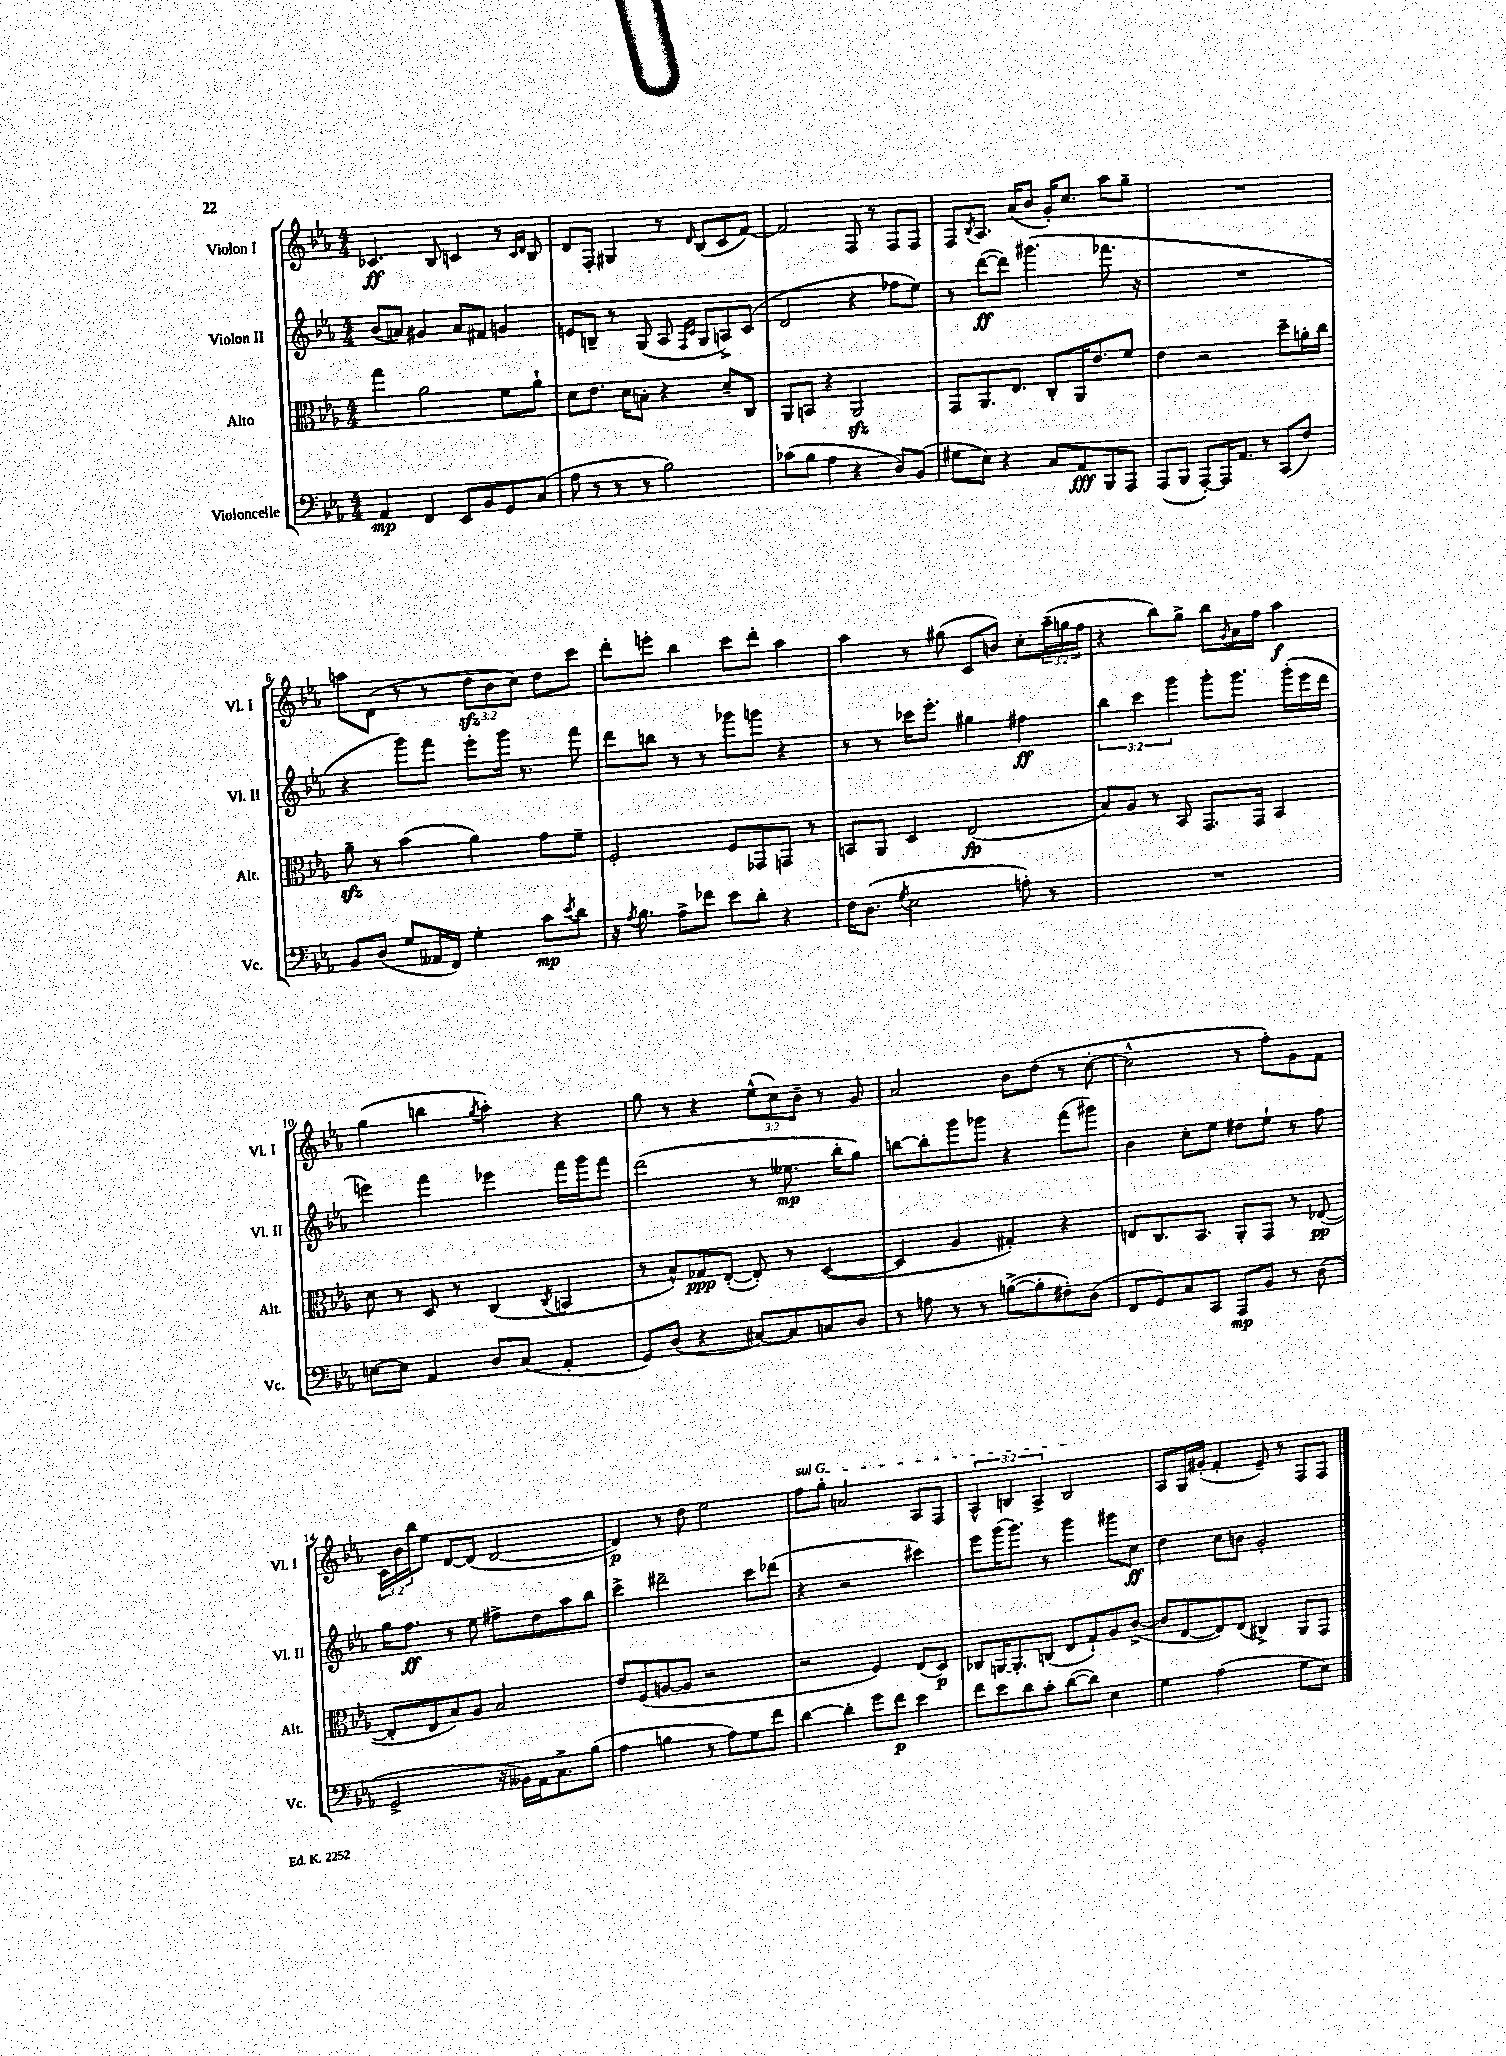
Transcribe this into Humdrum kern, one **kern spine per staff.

**kern	**dynam	**kern	**dynam	**kern	**dynam	**kern	**dynam
*part4	*part4	*part3	*part3	*part2	*part2	*part1	*part1
*staff4	*staff4	*staff3	*staff3	*staff2	*staff2	*staff1	*staff1
*I"Violoncelle	*	*I"Alto	*	*I"Violon II	*	*I"Violon I	*
*I'Vc.	*	*I'Alt.	*	*I'Vl. II	*	*I'Vl. I	*
*clefF4	*	*clefC3	*	*clefG2	*	*clefG2	*
*k[b-e-a-]	*	*k[b-e-a-]	*	*k[b-e-a-]	*	*k[b-e-a-]	*
*M4/4	*	*M4/4	*	*M4/4	*	*M4/4	*
=1	=1	=1	=1	=1	=1	=1	=1
4AA-/	mp	4gg\	.	(8b-/L	.	4.c-X/	ff
.	.	.	.	8an/J)	.	.	.
4FF/	.	2a-\	.	4g#X/	.	.	.
.	.	.	.	.	.	8B-/	.
8EE-/L	.	.	.	8a/L	.	4cn/	.
8BB-/	.	.	.	8f#X/J	.	.	.
8GG/	.	8f\L	.	4gn/	.	8r	.
.	.	.	.	.	.	16qqc/LL	.
.	.	.	.	.	.	16qqd/JJ	.
(8C/J	.	8a-`\J	.	.	.	8B-/	.
=2	=2	=2	=2	=2	=2	=2	=2
8A-\	.	8d\L	.	8en/L	.	8d/L	.
8r	.	8.e-\J	.	8Bn~/J	.	8F'/J	.
8r	.	.	.	8r	.	4G#X/	.
.	.	16d\KL	.	.	.	.	.
8r	.	8Bn'\J	.	(8G/	.	.	.
2B-\)	.	4r	.	8A-/	.	8r	.
.	.	.	.	16qqF/LL	.	.	.
.	.	.	.	16qqc/JJ	.	16qqd/	.
.	.	.	.	8G/L	.	(8B-/L	.
.	.	8d~/L	.	8An^/)	.	8c/	.
.	.	8C/J	.	(8c/J	.	[8f/J)	.
=3	=3	=3	=3	=3	=3	=3	=3
(8c-X\L	.	8AA-/L	.	2d/	.	2f/]	.
8B-\J	.	8BBn/J	.	.	.	.	.
4A-\	.	4r	.	.	.	.	.
4r	.	2AA-zz/	.	4r	.	8F/	.
.	.	.	.	.	.	8r	.
8D/L)	.	.	.	8ff-X\L	.	8F/L	.
(8BB-/J	.	.	.	8ee-\J)	.	8F/J	.
=4	=4	=4	=4	=4	=4	=4	=4
8G#X\L	.	8GG/L	.	8r	.	8F/L	.
.	.	.	.	.	.	8qB-/	.
8E-\J)	.	8.AA-/	.	([8ddd\L	ff	8.A-/J	.
4r	.	.	.	8ddd\J])	.	.	.
.	.	8.E-/J	.	.	.	(16a-/KL	.
.	.	.	.	(4.ggg#X\	.	8b-/J	.
8C/L	.	8C'/L	.	.	.	16g'/KL)	.
.	.	.	.	.	.	8.cc/J	.
8AA-/	fff	16AA-/K	.	.	.	.	.
.	.	8.e-/	.	.	.	.	.
8BBB-/	.	.	.	8.fff-X\	.	8aa-\L	.
8AAA-/J	.	8f/J	.	.	.	8gg~\J	.
.	.	.	.	16r	.	.	.
=5	=5	=5	=5	=5	=5	=5	=5
(8AAA-/L	.	4e-\	.	1r	.	1r	.
8BBB-/J	.	.	.	.	.	.	.
[8AAA-'/L)	.	2r	.	.	.	.	.
16AAA-/K]	.	.	.	.	.	.	.
8.AA-/J	.	.	.	.	.	.	.
8r	.	.	.	.	.	.	.
(8CC/L	.	8dd~\L	.	.	.	.	.
8F/J)	.	16an'\L	.	.	.	.	.
.	.	16cc\JJ	.	.	.	.	.
!!LO:LB:g=z
=6	=6	=6	=6	=6	=6	=6	=6
8BB-/L	.	8a-zz~\	.	4r	.	8aan\L	.
(8D/J	.	8r	.	.	.	(8d\J	.
8G/L	.	(4b-\	.	8ggg\L)	.	8r	.
16AA--X/L	.	.	.	8fff\J	.	8r	.
16FF/JJ)	.	.	.	.	.	.	.
4G'\	.	4a-\)	.	8eee-'\L	.	12ddzz\L	.
.	.	.	.	.	.	12b-\	.
.	.	.	.	16ggg\Jk	.	.	.
.	.	.	.	.	.	12cc\J)	.
.	.	.	.	8.r	.	.	.
8c\L	mp	8g\L	.	.	.	8dd\L	.
8qe-/	.	.	.	.	.	.	.
8d\J	.	8f~\J	.	8fff\	.	8ccc\J	.
=7	=7	=7	=7	=7	=7	=7	=7
16r	.	2F'/	.	8ddd\L	.	8ddd'\L	.
8qA-/	.	.	.	.	.	.	.
8.B-\	.	.	.	.	.	.	.
.	.	.	.	8bbn\J	.	8eeen'\J	.
8A-^\L	.	.	.	8r	.	4bb-\	.
8f-X\J	.	.	.	8r	.	.	.
8e-\L	.	8F/L	.	8ggg-X\L	.	8ccc\L	.
8d'\J	.	8GG-X/	.	8gggn\J	.	8ddd'\J	.
4r	.	8GGn/J	.	4r	.	4aa-\	.
.	.	8r	.	.	.	.	.
=8	=8	=8	=8	=8	=8	=8	=8
16F\KL	.	8BBn/L	.	8r	.	4aa-\	.
(8.D\J	.	.	.	.	.	.	.
.	.	8AA-/J	.	8r	.	.	.
8qG/	.	.	.	.	.	.	.
2E-\	.	4D/	.	16ccc-X\KL	.	8r	.
.	.	.	.	8.eee-'\J	.	.	.
.	.	.	.	.	.	(8gg#X\	.
.	.	(2E-/	fp	4gg#X\	.	8c/L	.
.	.	.	.	.	.	8bn/J)	.
8An'\)	.	.	.	4ff#X\	ff	8cc'\L	.
8r	.	.	.	.	.	(24aa-~\L	.
.	.	.	.	.	.	24ggn\	.
.	.	.	.	.	.	24ff\JJ	.
=9	=9	=9	=9	=9	=9	=9	=9
1r	.	8B-/L)	.	6bb-\	.	4r	.
.	.	8A-/J	.	.	.	.	.
.	.	.	.	6ccc\	.	.	.
.	.	8r	.	.	.	8bb-\L)	.
.	.	.	.	6ggg\	.	.	.
.	.	8BB-/	.	.	.	8gg^\J	.
.	.	8.GG/L	.	8ggg'\L	.	8bb-\L	.
.	.	.	.	.	.	8qg/	.
.	.	.	.	8.ggg\J	.	16a-\L	.
.	.	16GG/Jk	.	.	.	16ff\JJ	.
.	.	4BB-/	.	.	.	4aa-\	f
.	.	.	.	(16ggg'\LL	.	.	.
.	.	.	.	16eee-\	.	.	.
.	.	.	.	16ddd\JJ	.	.	.
!!LO:LB:g=z
=10	=10	=10	=10	=10	=10	=10	=10
[8En\L	.	8d\	.	4eeen\)	.	(4gg\	.
8E\J]	.	8r	.	.	.	.	.
4AA-/	.	8D/	.	4fff\	.	4bbn\	.
.	.	8r	.	.	.	.	.
.	.	.	.	.	.	8qgg/	.
8D/L	.	(4C/	.	4eee-X\	.	4aa-'\)	.
(8C/J	.	.	.	.	.	.	.
.	.	8qC/	.	.	.	.	.
4AA-'/	.	4BBn/	.	16fff\LL	.	4r	.
.	.	.	.	16ggg\J	.	.	.
.	.	.	.	8fff\J	.	.	.
=11	=11	=11	=11	=11	=11	=11	=11
8GG/L)	.	8r	.	(2ddd\	.	8gg\	.
(8D/J	.	8B-^^/L)	.	.	.	8r	.
4r	.	8G-X/	ppp	.	.	4r	.
.	.	([8E-'/J	.	.	.	.	.
[8C#X/L)	.	8E-'/])	.	8r	.	(12ee-^^\L	.
.	.	.	.	.	.	12cc\)	.
8C#/]	.	8r	.	8.ee--X\	mp	.	.
.	.	.	.	.	.	12b-~\J	.
8Cn/	.	([4D/	.	.	.	8r	.
.	.	.	.	16bb-'\KL	.	.	.
8D/J	.	.	.	8gg\J)	.	8g/	.
=12	=12	=12	=12	=12	=12	=12	=12
8r	.	4D/]	.	[8bbn\L	.	2a-/	.
8An\	.	.	.	8bb'\]	.	.	.
8r	.	4A-/	.	8ggg\	.	.	.
8r	.	.	.	8ggg-X\J	.	.	.
([8Bn^\L	.	4G#X'/)	.	4r	.	8b-\L	.
8B'\]	.	.	.	.	.	(8dd\J	.
8F#X'\)	.	4r	.	(8fff\L	.	8r	.
(8D\J	.	.	.	8ggg#X\J)	.	[8cc'\	.
=13	=13	=13	=13	=13	=13	=13	=13
8FF/L	.	8En/L	.	4b-\	.	2cc^^\]	.
8GG/)	.	8.C/	.	.	.	.	.
8C/	.	.	.	8cc'\L	.	.	.
.	.	8.BB-/J	.	.	.	.	.
8CC/J	.	.	.	8ee-\J	.	.	.
8AAA-/L	mp	8AA-'/L	.	8dd#X\L	.	8r	.
8BB-/J	.	8GG/J	.	8ee-`\J	.	8ff'\L)	.
8r	.	8r	.	8r	.	8g\	.
(8D\	.	([8E-X/	pp	8ff\	.	8f\J	.
!!LO:LB:g=z
=14	=14	=14	=14	=14	=14	=14	=14
2GG^/	.	8E-'/L]	.	16gg\KL	.	24c\LL	.
.	.	.	.	.	.	24b-\	.
.	.	.	.	8.ff\J	ff	.	.
.	.	.	.	.	.	24bb-\J	.
.	.	8E-/	.	.	.	8ee-\J	.
.	.	8B-/)	.	8r	.	[8d/L	.
.	.	8A-/J	.	8ee-\	.	(8d/J]	.
16r	.	2B-/	.	8ff#X^\L	.	[2d/	.
16BB--X\LL)	.	.	.	.	.	.	.
16AA-\J	.	.	.	8dd\	.	.	.
8.C^\	.	.	.	.	.	.	.
.	.	.	.	8aa-\	.	.	.
(8B-\J	.	.	.	8bb-\J	.	.	.
=15	=15	=15	=15	=15	=15	=15	=15
4A-\	.	8e-/L	.	4ccc^\	.	4d/])	p
.	.	(8F/	.	.	.	.	.
4Bn\	.	[8An/	.	2ddd#X~\	.	8r	.
.	.	8A/J]	.	.	.	8dd\	.
8r	.	2r	.	.	.	2ee-\	.
8A-\L)	.	.	.	.	.	.	.
8G\	.	.	.	8ccc\L	.	.	.
8f\J	.	.	.	(8ddd-X\J	.	.	.
=16	=16	=16	=16	=16	=16	=16	=16
!	!	!	!	!	!	!LO:TX:a:i:t=sul G	!
[4d\	.	2r	.	4r	.	8ff\L	.
.	.	.	.	.	.	8gg'\J	.
4d'\]	.	.	.	2r	.	2an/	.
8g\L	.	4F/)	.	.	.	.	.
8f\J	p	.	.	.	.	.	.
4e-\	.	(8E-/L	.	4ccc#X\)	.	8A-/L	.
.	.	8D/J)	p	.	.	8F/J	.
=17	=17	=17	=17	=17	=17	=17	=17
8f\L	.	8C-X/L	.	8eee-\L	.	6A-^^/	.
8e-\	.	[16AAn/K	.	(16ggg\K	.	.	.
.	.	.	.	.	.	6Bn/	.
.	.	8.AA'/]	.	8.ggg\J)	.	.	.
8d\	.	.	.	.	.	.	.
.	.	.	.	.	.	6A-^/	.
8c'\J	.	(8Cn/J	.	8r	.	.	.
([8d\L	.	8E-/L	.	4ggg\	.	2B/	.
8d\J])	.	8G`/)	.	.	.	.	.
4E-\	.	8A-/	.	8ggg#X\L	.	.	.
.	.	([8c^/J	.	8cc\J	ff	.	.
=18	=18	=18	=18	=18	=18	=18	=18
4G\	.	8c/L]	.	4dd\	.	8A-/L	.
.	.	[8E-/	.	.	.	16G/L	.
.	.	.	.	.	.	(16g#X'/JJ	.
(2A-\	.	8E-/])	.	8cc\L	.	4f'/	.
.	.	(8E-/J	.	8bn\J	.	.	.
.	.	4C#X^/)	.	2g'/	.	8e-~/)	.
.	.	.	.	.	.	8r	.
8G\L	.	8AA-/L	.	.	.	8F/L	.
8E-\J)	.	8GG/J	.	.	.	8F/J	.
==	==	==	==	==	==	==	==
*-	*-	*-	*-	*-	*-	*-	*-
